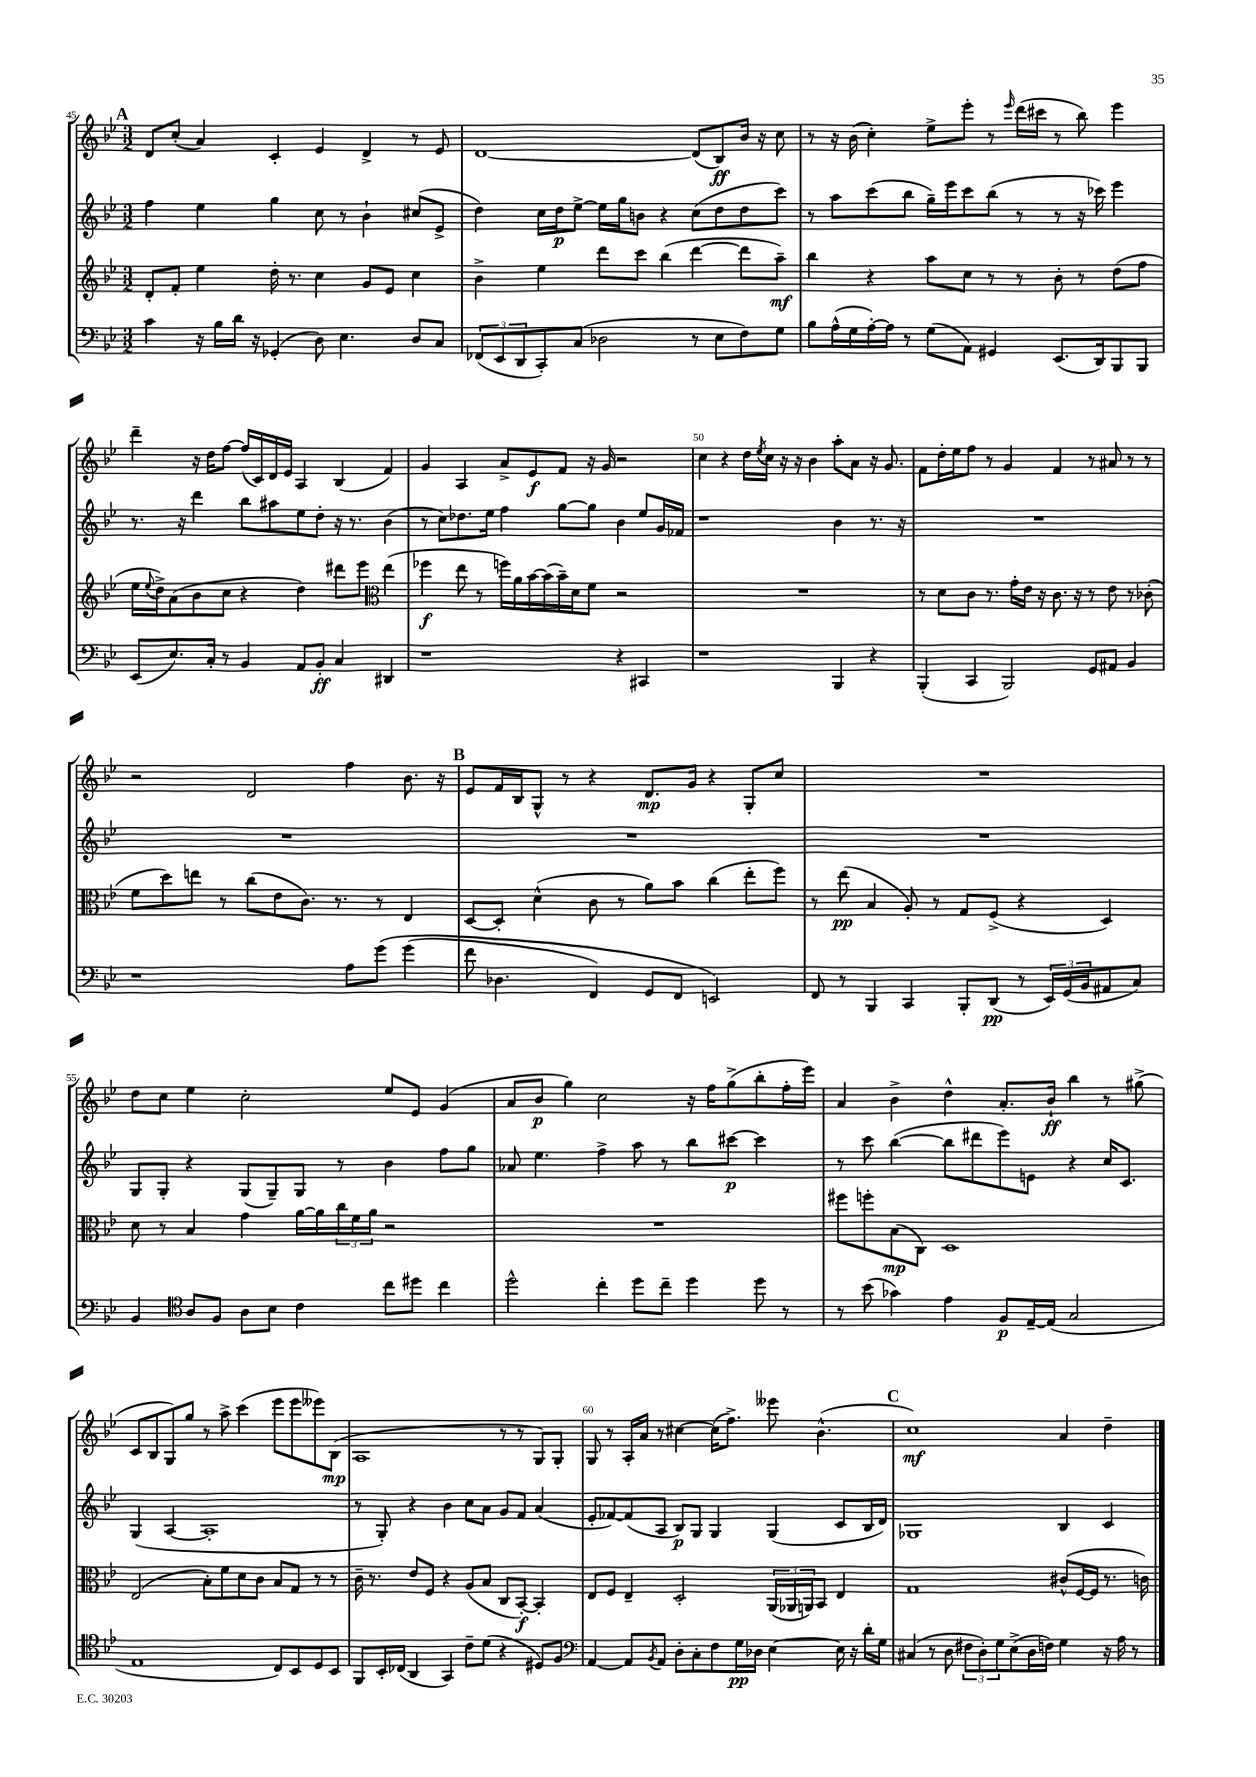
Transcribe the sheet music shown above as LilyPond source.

<<
\new StaffGroup <<
\new Staff = "s0" {
    \clef treble \key bes \major \numericTimeSignature \time 3/2
    \mark \markup { \bold "A" } d'8 c''8-.( a'4) c'4-. ees'4 d'4-> r8 ees'8 |
    d'1~ d'8( bes8\ff) bes'16 r16 c''8 |
    r8 r16 bes'16( c''4-.) ees''8-> ees'''8-. r8 \grace { ees'''16 } d'''16( cis'''16 r8 bes''8) ees'''4 |
    d'''4-- r16 d''16 f''8~ f''16( c'16) d'16 ees'16 a4 bes4( f'4) |
    g'4 a4 a'8-> ees'8\f f'8 r16 g'16 r2 |
    c''4 r4 d''16 \acciaccatura { ees''8 } c''16 r16 r16 bes'4 a''8-. a'8 r16 g'8. |
    f'8 d''16-. ees''16 f''8 r8 g'4 f'4 r8 ais'8 r8 r8 |
    r2 d'2 f''4 bes'8. r16 |
    \mark \markup { \bold "B" } ees'8 f'16 bes16 g8-^ r8 r4 d'8.\mp g'16 r4 g8-. c''8 |
    R1. |
    d''8 c''8 ees''4 c''2-. ees''8 ees'8 g'4( |
    a'8 bes'8\p g''4) c''2 r16 f''16 g''8->( bes''8-. f''16-. ees'''16) |
    a'4 bes'4-> d''4-^ a'8.-. bes'16-!\ff bes''4 r8 gis''8->( |
    c'8 bes8 g8) g''8 r8 a''8-> c'''4( ees'''8 ees'''8 eeses'''8) bes8\mp( |
    a1 r8 r8 g8) g8-. |
    g8 r8 a16-. a'16 r8 cis''4~ cis''16( f''8.->) eeses'''8 bes'4.-^( |
    \mark \markup { \bold "C" } c''1\mf) a'4 d''4-- \bar "|." |
}
\new Staff = "s1" {
    \clef treble \key bes \major \numericTimeSignature \time 3/2
    \mark \markup { \bold "A" } f''4 ees''4 g''4 c''8 r8 bes'4-! cis''8( ees'8-> |
    d''4) c''16 d''16\p ees''8~-> ees''16 g''16 b'8 r4 c''8( d''8 d''8 c'''8) |
    r8 a''8 c'''8( bes''8 g''16--) ees'''16 c'''8 bes''8( r8 r8 r16 ces'''16) ees'''4 |
    r8. r16 d'''4 bes''8 ais''8 ees''8 d''8-. r16 r8. bes'4( |
    r8 c''8) des''8. ees''16 f''4 g''8~ g''8 bes'4 ees''8 g'16 fes'16 |
    r1 bes'4 r8. r16 |
    R1. |
    R1. |
    \mark \markup { \bold "B" } R1. |
    R1. |
    g8 g8-. r4 g8( g8--) g8 r8 bes'4 f''8 g''8 |
    aes'8 ees''4. f''4-> a''8 r8 bes''8 cis'''8~\p cis'''4 |
    r8 c'''8 bes''4~( bes''8 dis'''8 ees'''8) e'8 r4 c''16 c'8. |
    g4( a4~ a1-. |
    r8 g8-.) r4 bes'4 c''8 a'8 g'8 f'8 a'4( |
    ees'8-. fes'8~) fes'8( a8 bes8\p) g8 g4 g4( c'8 bes16 d'16) |
    \mark \markup { \bold "C" } ges1 bes4 c'4 \bar "|." |
}
\new Staff = "s2" {
    \clef treble \key bes \major \numericTimeSignature \time 3/2
    \mark \markup { \bold "A" } d'8-. f'8-. ees''4 d''16-. r8. c''4 g'8 ees'8 c''4 |
    bes'4-> ees''4 d'''8 c'''8 bes''4( d'''4~ d'''8 a''8--\mf) |
    bes''4 r4 a''8 c''8 r8 r8 bes'8-. r8 d''8( f''8 |
    ees''16 \appoggiatura { ees''8 } d''16->) a'8( bes'8 c''8 r4 d''4) dis'''8 ees'''8 \clef alto ees''4( |
    fes''4\f ees''8 r8 f''16) a'16 bes'16~ bes'16( bes'16--) d'16 f'8 r2 |
    R1. |
    r8 d'8 c'8 r8. g'16-. ees'16 r16 c'8. r16 r8 ees'8 r8 ces'8-.( |
    f'8 d''8) e''8 r8 c''8( ees'8 c'8.) r8. r8 ees4 |
    \mark \markup { \bold "B" } d8~ d8-. d'4-^( c'8 r8 a'8) bes'8 c''4( ees''8-. f''8) |
    r8 ees''8\pp( bes4 a8-.) r8 g8 f8->( r4 d4) |
    d'8 r8 bes4 g'4 a'16~ a'16 \tuplet 3/2 { c''16 f'16 a'16 } r2 |
    R1. |
    fis''8 f''8-. bes8\mp( c8) d1 |
    ees2( bes8-.) f'8 d'8 c'8 bes8 g8 r8 r8 |
    c'16-- r8. ees'8 f8 r4 a8( bes8 c8 bes,8~-.\f) bes,4-. |
    ees8 f8 ees4-- d2-. \tuplet 3/2 { a,16( aes,16 a,16) } bes,8 ees4 |
    \mark \markup { \bold "C" } g1 cis'8-^( f16~ f16 r8. c'16) \bar "|." |
}
\new Staff = "s3" {
    \clef bass \key bes \major \numericTimeSignature \time 3/2
    \mark \markup { \bold "A" } c'4 r16 bes16 d'16 r16 ges,4-.( d8) ees4. d8 c8 |
    \tuplet 3/2 { fes,8( ees,8 d,8 } c,8-.) c8( des2 r8 ees8 f8) g8 |
    bes8 a16-^( g16 a16~-.) a16 r8 g8( a,8) gis,4 ees,8.( d,16) bes,,8 bes,,8 |
    ees,8( ees8.) c16-. r8 bes,4 a,8 bes,8-.\ff c4 dis,4 |
    r1 r4 cis,4 |
    r1 bes,,4 r4 |
    bes,,4-.( c,4 bes,,2) g,8 ais,8 bes,4 |
    r1 a8 g'8\( g'4( |
    \mark \markup { \bold "B" } f'8 des4. f,4) g,8 f,8 e,2\) |
    f,8 r8 bes,,4 c,4 bes,,8-. d,8\pp( r8 \tuplet 3/2 { ees,16) g,16( bes,16 } ais,8 c8) |
    bes,4 \clef tenor a8 f8 a8 bes8 c'4 c''8 dis''8 c''4 |
    d''2-^ c''4-. d''8 c''8-- d''4 d''8 r8 |
    r8 bes'8( ges'4) ees'4 f8\p ees16~-- ees16( g2 |
    ees1 c8) bes,8 d8 bes,8 |
    f,8 bes,16-. ces16( a,4 g,4) c'8-- d'8( r4 dis8) f8 |
    \clef bass a,4~ a,8 \acciaccatura { bes,8 } a,8 d8-. c8-. f8 g16\pp des16 ees4~ ees16 r16 d'16-. g16 |
    \mark \markup { \bold "C" } cis4( r8 d8 \tuplet 3/2 { fis8 d8-.) g8 } ees8->( d16 f16) g4 r16 a16 r8 \bar "|." |
}
>>
>>
\layout { \context { \Score currentBarNumber = #45 \override BarNumber.break-visibility = ##(#f #t #t) barNumberVisibility = #(every-nth-bar-number-visible 5) } }
